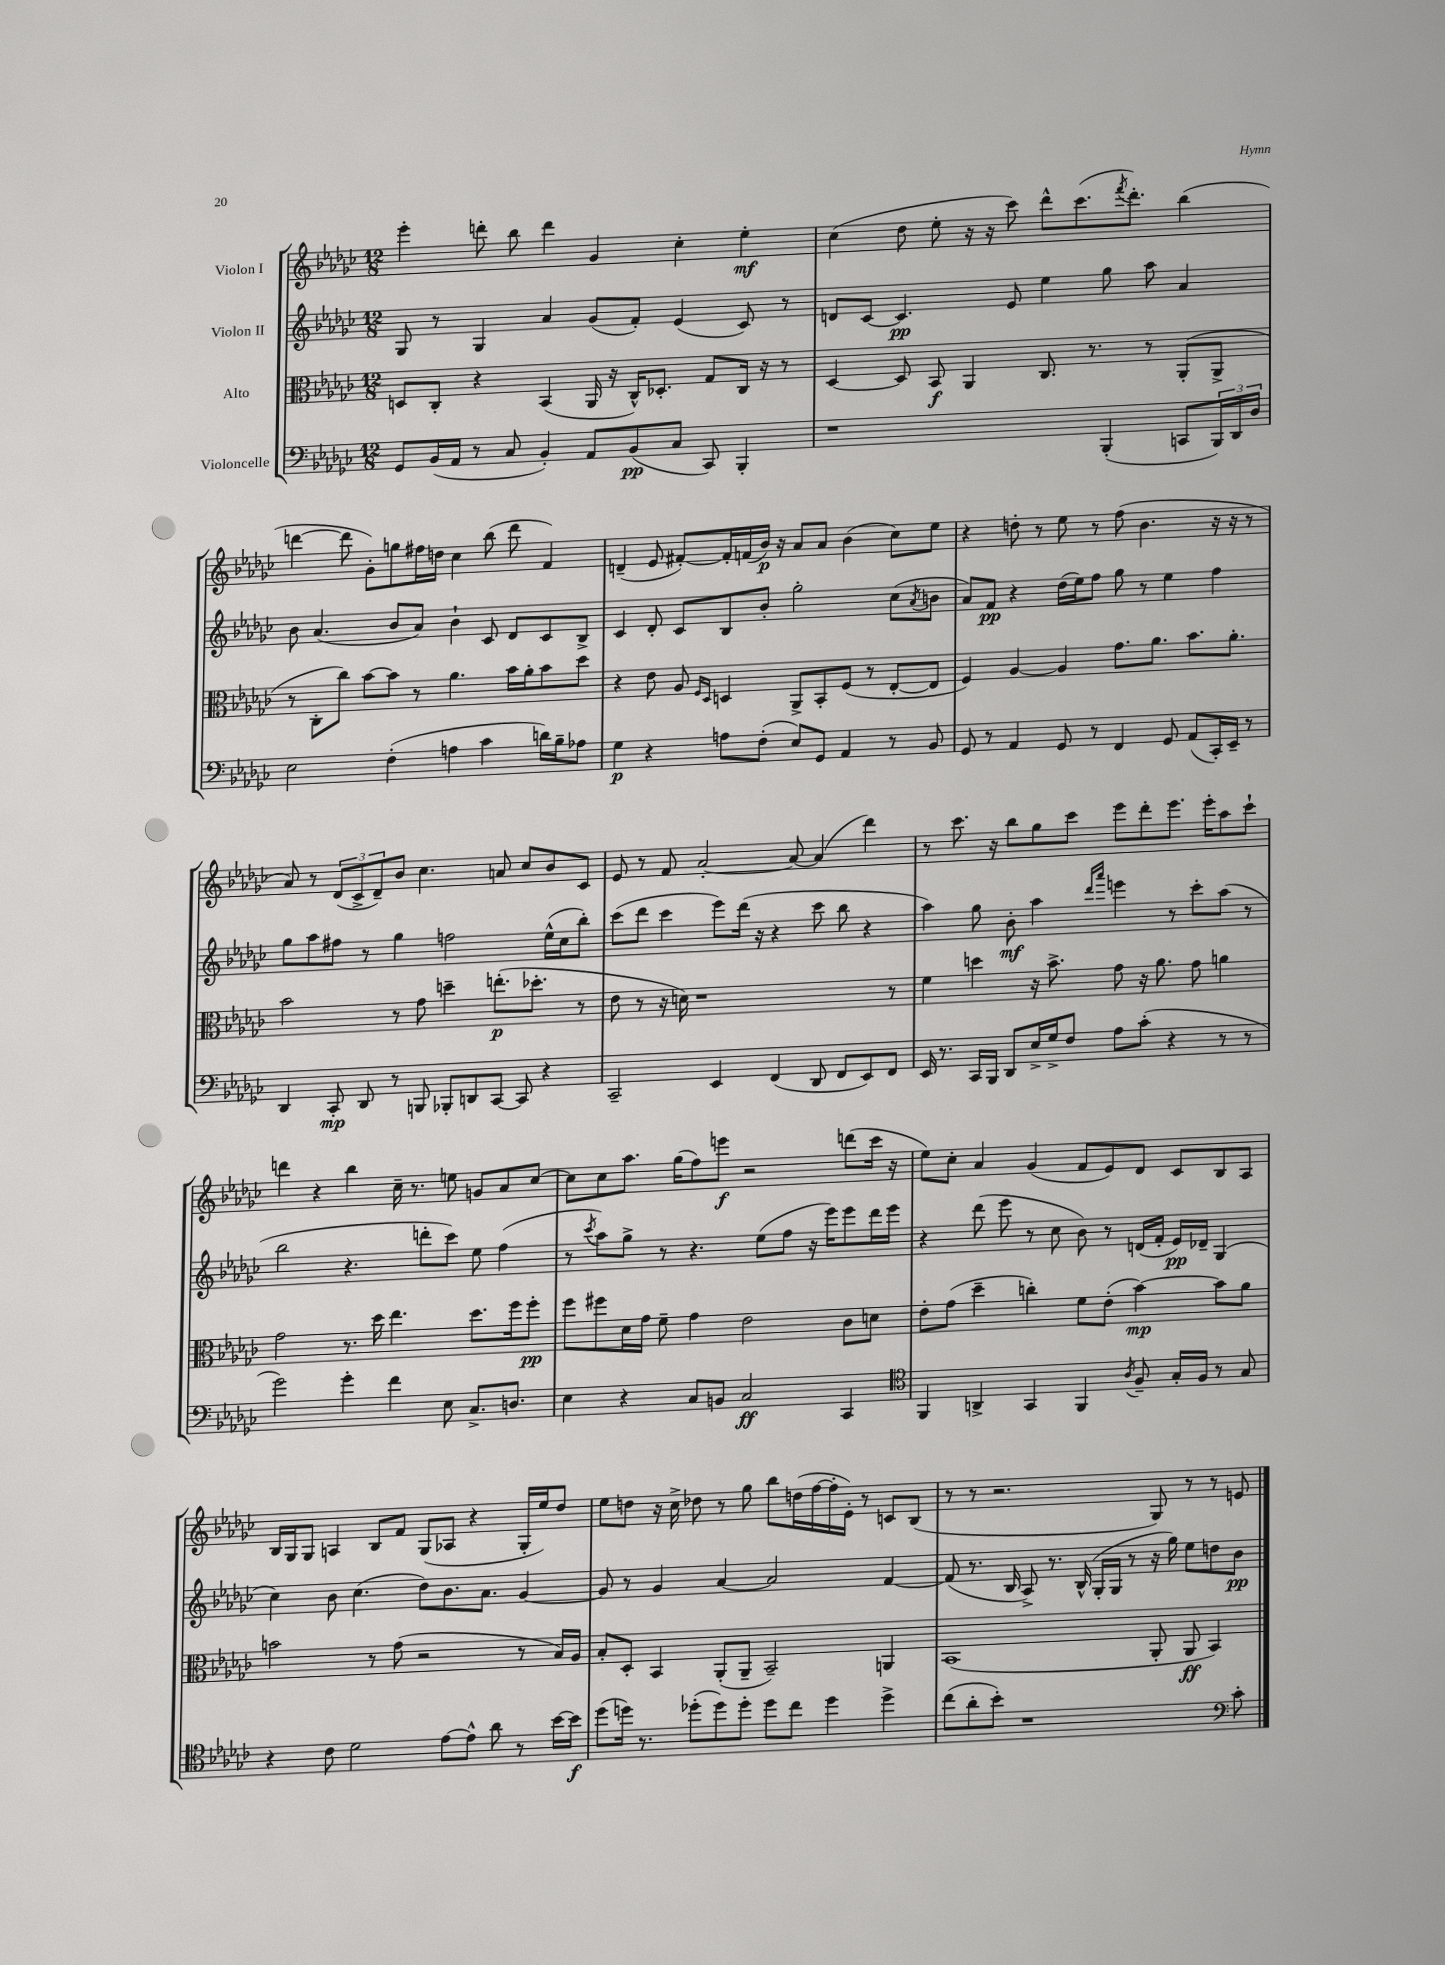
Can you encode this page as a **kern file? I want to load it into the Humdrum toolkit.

**kern	**kern	**kern	**kern
*staff4	*staff3	*staff2	*staff1
*clefF4	*clefC3	*clefG2	*clefG2
*k[b-e-a-d-g-c-]	*k[b-e-a-d-g-c-]	*k[b-e-a-d-g-c-]	*k[b-e-a-d-g-c-]
*M12/8	*M12/8	*M12/8	*M12/8
8GG-	8D	8G-	4eee-'
(16BB-	8C-'	8r	.
16AA-	.	.	.
8r	4r	4G-	8ddd'
8C-	.	.	8bb-
4BB-')	(4BB-	4a-	4ddd
8AA-	16AA-	(8g-	4g-
.	16r	.	.
(8BB-	16C-^^)	8f')	.
.	8.D-'	.	.
8C-	.	(4e-	4cc-'
8CC-)	8G-	.	.
4BBB-'	16C-	8c-)	4ee-'
.	16r	.	.
.	8r	8r	.
=	=	=	=
1r	[4D-	8d	(4cc-
.	.	[8c-	.
.	8D-]	4.c-]	8dd-
.	8BB-	.	8ee-'
.	4AA-	.	16r
.	.	.	16r
.	.	8e-	8ccc-)
.	8.C-	4ee-	8ddd-^^
.	.	.	(8.ccc-
.	8.r	.	.
(4BBB-'	.	8gg-	.
.	.	.	8qfff
.	.	.	8.ddd-')
.	8r	8aa-	.
8CC	(8AA-'	4a-	(4bb-
24BBB-)	8AA-^	.	.
24DD-	.	.	.
24D-	.	.	.
=	=	=	=
2E-	8r	8b-	[4ddd
.	8C-'	(4.a-	.
.	8cc-)	.	8ddd]
.	[8b-	.	8g-')
(4F'	8b-]	8b-	8gg
.	8r	8a-)	16ff#
.	.	.	16dd
4A	4.a-	4b-`	4cc-
4c-	.	8c-	(8bb-
.	16b-	8d-	8ddd
.	16a-'	.	.
16d)	8b-	8c-	4f)
16B-~	.	.	.
8A-	8dd-	8B-^	.
=	=	=	=
4G-	4r	4c-	(4d~
4r	8e-	8d-'	8e-
.	8A-	8c-	[8f#')
.	16qqF	.	.
.	16qqD-	.	.
8A	4D	8B-	16f#']
.	.	.	(16f
(8F'	.	8b-'	16b-)
.	.	.	16r
8E-)	8AA-^	2gg-'	8a-
8GG-	8BB-'	.	8a-
4AA-	(8F	.	(4b-
.	8r	.	.
8r	[8E-'	(8cc-	8cc-)
.	.	8qa-	.
8BB-	8E-]	8b	8ee-
=	=	=	=
8GG-	4F)	8a-)	4r
8r	.	8f	.
4AA-	[4A-	4r	8dd'
.	.	.	8r
8GG-	4A-]	(16dd-	8ee-
.	.	16ee-)	.
8r	.	8ff	8r
4FF	8.g-	8gg-	(8ff
.	.	8r	4.b-
.	8.a-	.	.
8GG-	.	4ee-	.
(8AA-	8.b-	.	.
16CC-')	.	4ff	16r
16EE-~	8.a-'	.	16r
8r	.	.	8r
=	=	=	=
4DD-	2b-	8gg-	8a-)
.	.	8aa-	8r
8CC-'	.	8ff#	(12d-
.	.	.	12c-^
8DD-	.	8r	.
.	.	.	12d-~)
8r	8r	4gg-	8b-
8BBB	8g-	.	4.cc-
8BBB-'	4dd~	2ff	.
8DD	.	.	.
[8CC-	(8.ee'	.	8a
8CC-]	.	.	8cc-
.	8.dd-'	.	.
4r	.	(16ee-^^	8b-
.	.	16cc-	.
.	8r	8bb-')	8c-
=	=	=	=
2CC-~	8e-	(8ccc-	8e-
.	8r	8ddd-	8r
.	16r	4ccc-	8f
.	16d)	.	.
.	1r	.	[2a-'
4EE-	.	8eee-)	.
.	.	(16ddd-	.
.	.	16r	.
(4FF	.	4r	.
.	.	.	8a-_
8DD-	.	8ccc-	(4a-]
8FF	.	8bb-	.
8EE-)	.	4r	4ddd-)
8FF	8r	.	.
=	=	=	=
16EE-	4f	4aa-)	8r
8.r	.	.	.
.	.	.	8.ccc-
16CC-	4dd	8gg-	.
16BBB-	.	.	16r
8DD-	.	8b-'	8bb-
16E-^	16r	4aa-	8gg-
16G-^	8.b-^	.	.
8F	.	.	8ccc-
.	.	16qqddd-	.
.	.	16qqaaa-	.
8A-	8g-	4eee	8eee-
(8c-'	16r	.	8ddd-'
.	8.a-	.	.
4r	.	8r	8.eee-
.	8g-	8ccc-'	.
.	.	.	16eee-'
8r	4a	(8aa-	8aa-
8r	.	8r	8ccc-`
=	=	=	=
2g-)	2g-	2bb-	4ddd
.	.	.	4r
4g-'	8.r	4.r	4bb-
.	16dd-	.	.
4f	4.ee-	.	16cc-~
.	.	.	8.r
.	.	8ddd'	.
8E-	.	8ccc-)	8ee
8.C-^	8.dd-	8ee-	8g
.	.	(4ff	8a-
8.D	16ff	.	.
.	8ff'	.	[8cc-
=	=	=	=
4E-	8ff	8r	8cc-]
.	.	8qccc-	.
.	8ff#	8aa-)	8cc-
4r	16d-	8gg-^	8.aa-
.	16g-	.	.
.	8f~	8r	.
.	.	.	(16gg-
8C-	4g-	4.r	8ff)
8BB	.	.	8eee
2C-	2e-	.	2r
.	.	(8ee-	.
.	.	8ff	.
.	.	16r	.
.	.	16eee-)	.
4CC-	8c-	8eee-	(8ddd
.	8d	16ddd-	16ccc-
.	.	16eee-	16r
=	=	=	=
*clefC4	*	*	*
4FF	8e-'	4r	8ee-)
.	(8g-	.	8cc-'
4AA^	4dd-~	(8ddd-	4a-
.	.	8eee-	.
4GG-	4cc')	8r	(4g-
.	.	8cc-	.
4FF	8f	8b-)	8f
.	(8e-'	8r	8e-)
8qA-	.	.	.
8F~	[4b-)	(16d	8d-
.	.	16f'	.
16G-'	.	16e-)	8c-
16F	.	16d-~	.
8r	8b-]	(4G-	8B-
8G-	8a-	.	8A-
=	=	=	=
4r	2b	4cc-)	16B-
.	.	.	16G-
.	.	.	8G-
8c-	.	8b-	4A
2d-	.	(4.cc-	.
.	8r	.	8B-
.	(8g-	.	8f
.	2r	8dd-)	(8G-
[8e-	.	8.b-	8A-
8e-^^]	.	.	4r
.	.	8.a-	.
8a-	.	.	.
8r	8r	[4g-	16G-'
.	.	.	16ee-)
[16b-	16B-)	.	8dd-
16b-]	16A-	.	.
=	=	=	=
(8dd-	8B-'	8g-]	8ee-
16dd)	8D-'	8r	8dd
8.r	.	.	.
.	4BB-	4g-	16r
.	.	.	16cc-^
(8dd-'	.	.	8dd-
8dd-)	(8AA-'	[4a-	8r
8dd-'	8AA-~	.	8gg-
8dd-	2BB-~)	2a-]	8bb-
8cc-	.	.	(16dd
.	.	.	[16ff
4dd-	.	.	16ff']
.	.	.	16e-')
.	.	.	8r
4dd-^	4AA	[4f	8c
.	.	.	(8B-
=	=	=	=
(8cc-	(1BB-	(8f]	8r
8a-'	.	8.r	8r
8b-')	.	.	2.r
.	.	16B-	.
1r	.	8A-^)	.
.	.	8.r	.
.	.	(16B-^^	.
.	.	16G-'	.
.	.	16G-	.
.	.	8r	.
.	8AA-'	16r	8G-)
.	.	16gg-)	.
.	8AA-	8ee-	8r
.	4BB-)	8dd	8r
*clefF4	*	*	*
8c-'	.	8b-	8e
==	==	==	==
*-	*-	*-	*-
